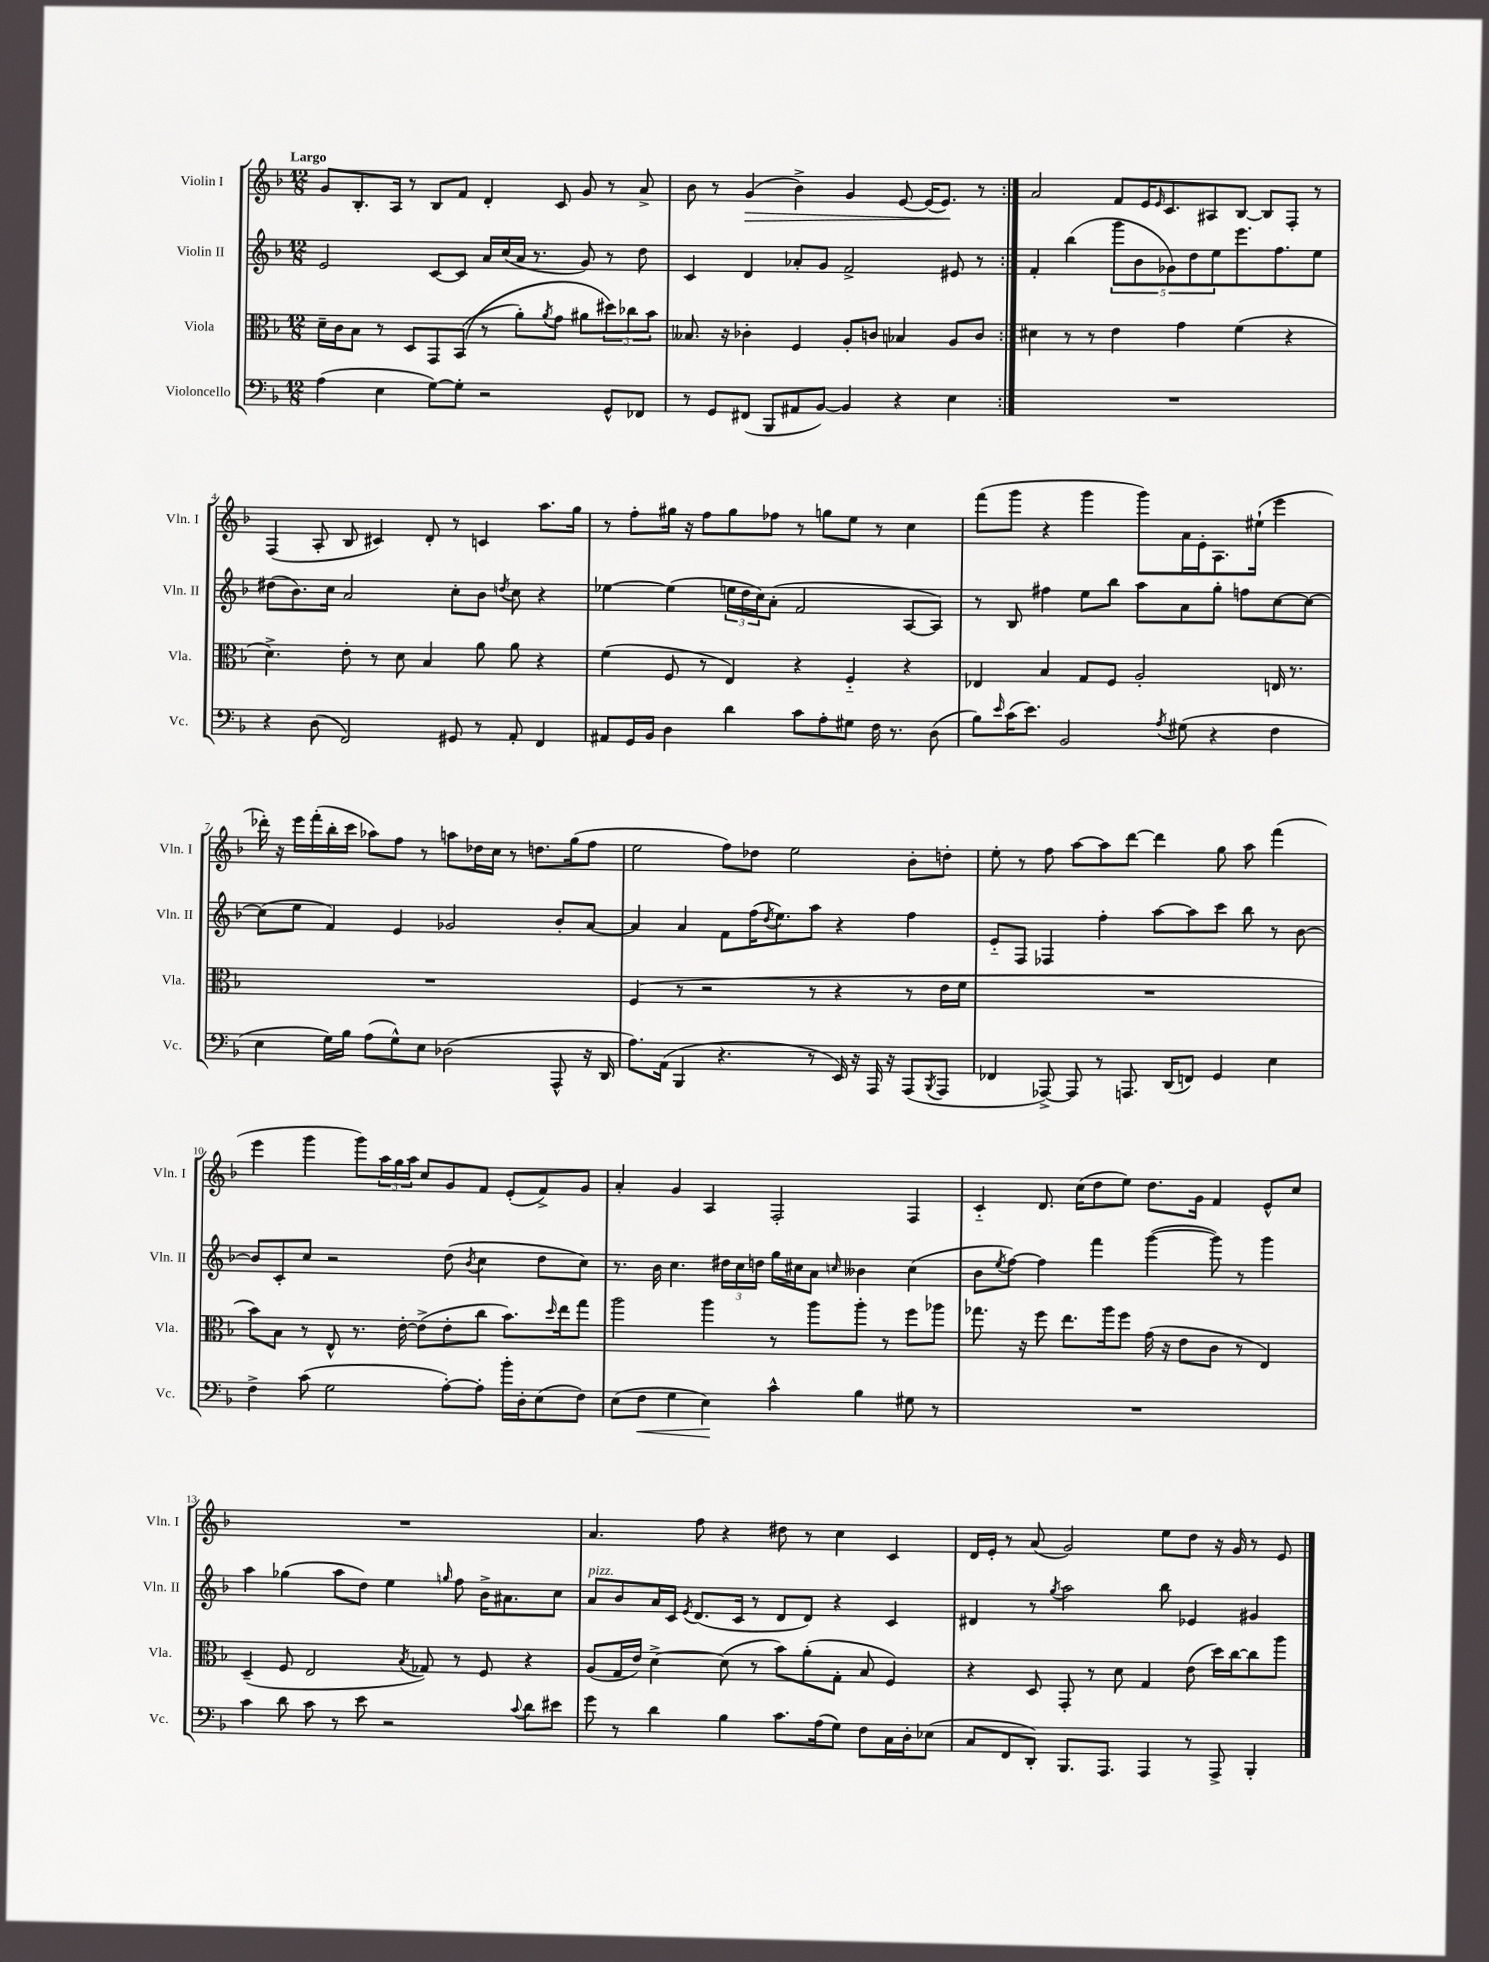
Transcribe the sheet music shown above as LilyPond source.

<<
\new StaffGroup <<
\new Staff = "s0" \with { instrumentName = "Violin I" shortInstrumentName = "Vln. I" } {
    \clef treble \key f \major \numericTimeSignature \time 12/8 \tempo "Largo"
    \repeat volta 2 { g'8 bes8.-. a16 r8 bes8 f'8 d'4-. c'8 g'8 r8 a'8-> |
    bes'8 r8 g'4\>( bes'4->) g'4 e'8~ e'16( e'8.\!) r8 | }
    a'2 f'8 e'16 \grace { e'16 } c'8. ais8 bes8~ bes8 f8-. r8 |
    f4( a8-. bes8 cis'4) d'8-. r8 c'4 a''8. g''16 |
    r8 f''8-. gis''16 r16 f''8 gis''8 fes''8 r8 g''8 e''8 r8 c''4 |
    f'''8( g'''8 r4 g'''4 g'''8) a'16 e'16-. a8. eis''16-!( e'''4 |
    des'''16-.) r16 e'''16 f'''16-.( bes''16-. c'''16 aes''8) f''8 r8 a''8 des''16 c''16 r8 d''8. g''16( f''8 |
    e''2 f''8) des''8 e''2 bes'8-. d''8-. |
    e''8-. r8 f''8 a''8~ a''8 d'''8~ d'''4 g''8 a''8 f'''4( |
    e'''4 g'''4 g'''8) \tuplet 3/2 { a''16 g''16 a''16 } c''8 g'8 f'8 e'8-.( f'8->) g'8 |
    a'4-. g'4 a4 f2-. f4 |
    c'4-_ d'8. c''16( d''8 e''8) d''8. g'16 f'4 e'8-^ c''8 |
    R1. |
    a'4. f''8 r4 dis''8 r8 c''4 c'4 |
    d'16 e'16-. r8 a'8( g'2) e''8 d''8 r16 g'16 r8 e'8 \bar "|." |
}
\new Staff = "s1" \with { instrumentName = "Violin II" shortInstrumentName = "Vln. II" } {
    \clef treble \key f \major \numericTimeSignature \time 12/8
    \repeat volta 2 { e'2 c'8~ c'8 a'16 c''16( a'16 r8. g'8) r8 d''8 |
    c'4 d'4 aes'8-. g'8 f'2-> eis'8 r8 | }
    f'4-. bes''4( \tuplet 5/4 { g'''8 bes'8 ges'8) d''8 e''8 } e'''8. f''8. e''8 |
    dis''8( bes'8.) c''16 a'2 c''8-. bes'8 \acciaccatura { d''8 } c''8 r4 |
    ees''4~ ees''4( \tuplet 3/2 { e''16 d''16 c''16) } a'8-.( f'2 a8~ a8) |
    r8 bes8 fis''4 e''8 bes''8 a''8 a'8 g''8-. f''8 c''8~ c''8~ |
    c''8( e''8 f'4) e'4 ges'2 bes'8-. a'8~ |
    a'4 a'4 f'8 f''16( \acciaccatura { d''8 } e''8.) a''8 r4 f''4 |
    e'8-_ f8 fes4 f''4-. a''8~ a''8 c'''8 bes''8 r8 bes'8~ |
    bes'8 c'8-. c''8 r2 d''8( \acciaccatura { bes'8 } c''4 d''8 c''8) |
    r8. bes'16 c''4. \tuplet 3/2 { dis''16 c''16 d''16 } g''16 cis''16 a'8 \grace { c''16 } beses'4 c''4( |
    bes'8 \acciaccatura { e''8 } f''8~) f''4 f'''4 g'''4~( g'''8) r8 g'''4 |
    a''4 ges''4( a''8 d''8) e''4 \grace { g''16 } f''8 bes'16-> ais'8. c''8 |
    a'8^\markup { \italic "pizz." } bes'8 a'16 c'16 \acciaccatura { e'8 } d'8.( c'16 r8 d'8 d'8) r4 c'4 |
    dis'4 r8 \acciaccatura { g''8 } a''2 bes''8 ees'4 gis'4 \bar "|." |
}
\new Staff = "s2" \with { instrumentName = "Viola" shortInstrumentName = "Vla." } {
    \clef alto \key f \major \numericTimeSignature \time 12/8
    \repeat volta 2 { d'16-- c'16 bes8 r8 d8 g,8 bes,8(\( r8 a'8-.) \acciaccatura { a'8 } g'8 ais'8 \tuplet 3/2 { dis''8\) ces''8 bes'8 } |
    beses8. r16 ces'4-. f4 a8-. c'8 bes4 a8 c'8 | }
    dis'4 r8 r8 e'4 g'4 f'4( r4 |
    d'4.->) e'8-. r8 d'8 bes4 a'8 a'8 r4 |
    f'4( f8 r8 e4) r4 f4-_ r4 |
    ees4 bes4 g8 f8 a2-. e16 r8. |
    R1. |
    f4( r8 r2 r8 r4 r8 e'16 f'16 |
    R1. |
    bes'8) bes8 r8 e8-^ r8. e'16~-. e'8->( e'8-. c''8 bes'8.) \grace { d''16 } e''16 g''8 |
    a''2 a''4 r8 a''8 a''8-. r8 f''8 aes''8 |
    ges''8. r16 f''8 e''8. a''16 f''8 g'16( r16 e'8 c'8 r8 e4) |
    d4--( f8 e2 \acciaccatura { bes8 } ges8) r8 f8 r4 |
    a8( g16 e'16) d'4~-> d'8( r8 bes'8) a'8-.( g8-. bes8 f4) |
    r4 d8 g,8-. r8 d'8 g4 e'8( d''16) c''16~ c''8 a''8 \bar "|." |
}
\new Staff = "s3" \with { instrumentName = "Violoncello" shortInstrumentName = "Vc." } {
    \clef bass \key f \major \numericTimeSignature \time 12/8
    \repeat volta 2 { a4( e4 g8~) g8-. r2 g,8-^ fes,8 |
    r8 g,8 fis,8( bes,,8 ais,8 bes,8~) bes,4 r4 e4 | }
    R1. |
    r4 d8( f,2) gis,8 r8 a,8-. f,4 |
    ais,8 g,16 bes,16 d4 d'4 c'8 a8-. gis8 f16 r8. d8( |
    bes8) \grace { e'16 } c'16( e'8.) bes,2 \acciaccatura { a8 } gis8( r4 f4 |
    e4 g16) bes16 a8( g8-^) e8 des2( a,,8-^ r16 d,16 |
    a8.) a,16( bes,,4 r4. r8 e,16) r16 a,,16 r16 a,,8( \acciaccatura { bes,,8 } a,,8 |
    fes,4 aes,,8~->) aes,,8 r8 a,,8. d,16( f,8) g,4 e4 |
    f4-> c'8( g2 a8~-.) a8-. bes'16-. d16-. e8( f8) |
    e8( f8\< g4 e4\!) c'4-^ bes4 gis8 r8 |
    R1. |
    c'4 d'8 c'8 r8 e'8 r2 \appoggiatura { c'8 } d'8 eis'8 |
    g'8 r8 d'4 bes4 c'8. a16( g8) f8 c16 d16-. ees8( |
    c8 f,8 d,8-.) bes,,8. a,,8. a,,4 r8 a,,8-> bes,,4-. \bar "|." |
}
>>
>>
